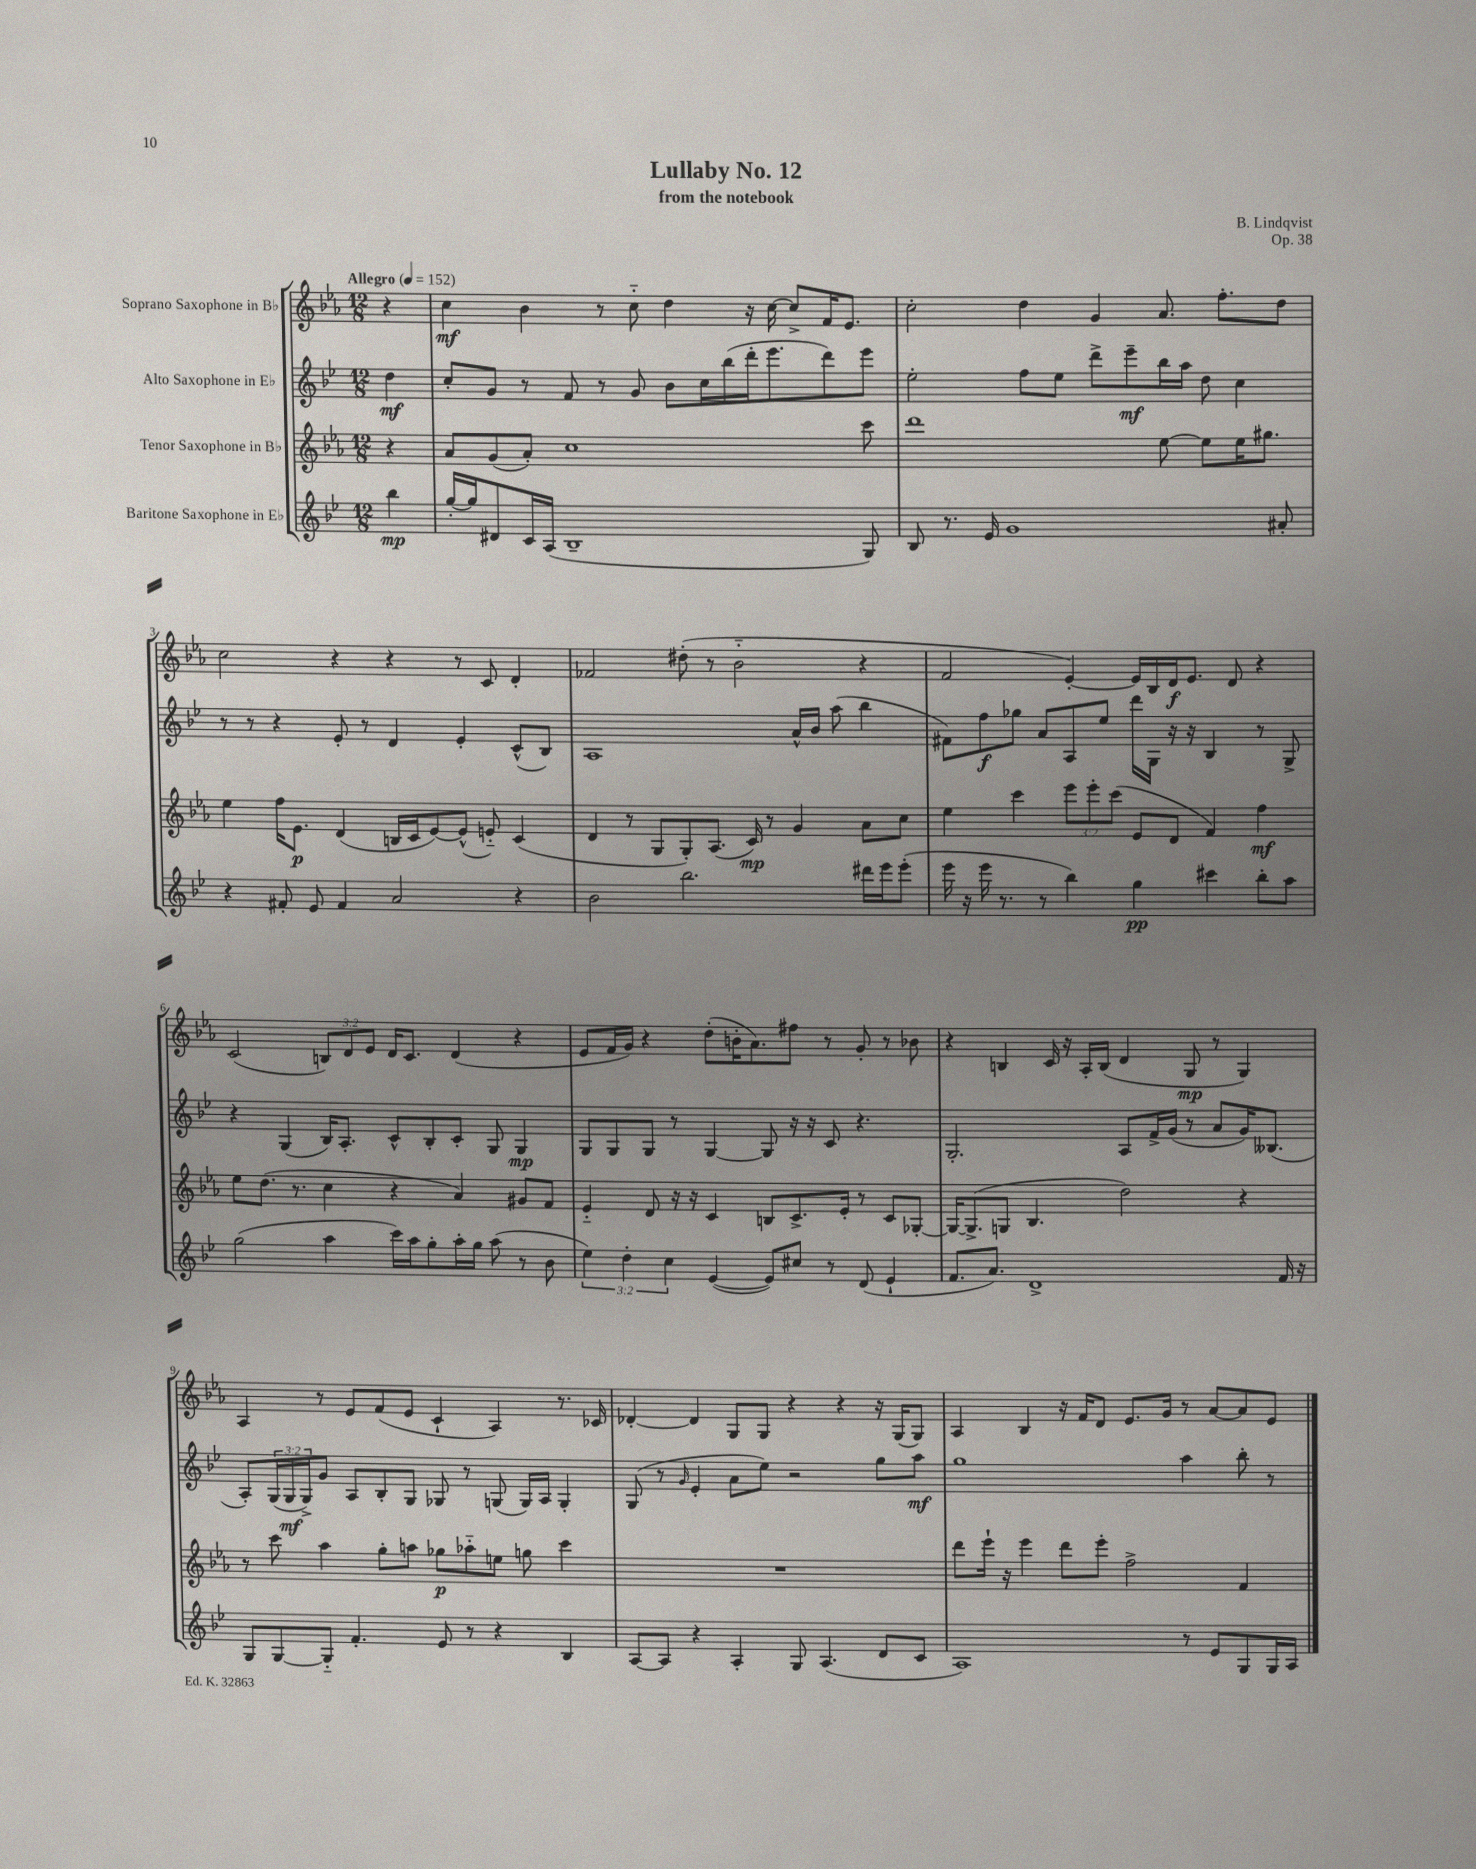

**kern	**dynam	**kern	**dynam	**kern	**dynam	**kern	**dynam
*part4	*part4	*part3	*part3	*part2	*part2	*part1	*part1
*staff4	*staff4	*staff3	*staff3	*staff2	*staff2	*staff1	*staff1
*I"Baritone Saxophone in E♭	*	*I"Tenor Saxophone in B♭	*	*I"Alto Saxophone in E♭	*	*I"Soprano Saxophone in B♭	*
*clefG2	*	*clefG2	*	*clefG2	*	*clefG2	*
*k[b-e-]	*	*k[b-e-a-]	*	*k[b-e-]	*	*k[b-e-a-]	*
*M12/8	*	*M12/8	*	*M12/8	*	*M12/8	*
*MM152	*	*MM152	*	*MM152	*	*MM152	*
=	=	=	=	=	=	=	=
!	!	!	!	!	!	!LO:TX:a:B:t=Allegro	!
4bb-\	mp	4r	.	4dd\	mf	4r	.
=1	=1	=1	=1	=1	=1	=1	=1
[16gg'/LL	.	8a-/L	.	8cc'/L	.	4cc\	mf
16gg/J]	.	.	.	.	.	.	.
8d#X/	.	(8g/	.	8g/J	.	.	.
16c/L	.	8a-'/J)	.	8r	.	4b-\	.
(16A/JJ	.	.	.	.	.	.	.
1B-~	.	1cc	.	8f/	.	.	.
.	.	.	.	8r	.	8r	.
.	.	.	.	8g/	.	8cc\	.
.	.	.	.	8b-\L	.	4dd\	.
.	.	.	.	16cc\L	.	.	.
.	.	.	.	(16bb-\	.	.	.
.	.	.	.	16ddd'\J	.	16r	.
.	.	.	.	8.eee-\	.	[16cc\	.
.	.	.	.	.	.	8cc^/L]	.
.	.	.	.	8ddd\)	.	16f/K	.
.	.	.	.	.	.	8.e-/J	.
8G/)	.	8ccc\	.	8eee-\J	.	.	.
=2	=2	=2	=2	=2	=2	=2	=2
8B-/	.	1ddd	.	2ee-'\	.	2cc'\	.
8.r	.	.	.	.	.	.	.
16e-/	.	.	.	.	.	.	.
1g	.	.	.	.	.	.	.
.	.	.	.	8ff\L	.	4dd\	.
.	.	.	.	8ee-\J	.	.	.
.	.	.	.	8ddd^\L	.	4g/	.
.	.	.	.	8eee-~\	mf	.	.
.	.	[8ee-\	.	16bb-\L	.	8.a-/	.
.	.	.	.	16aa\JJ	.	.	.
.	.	8ee-\L]	.	8dd\	.	.	.
.	.	.	.	.	.	8.ff'\L	.
.	.	16ee-\K	.	4cc\	.	.	.
.	.	8.gg#X\J	.	.	.	.	.
8a#X'/	.	.	.	.	.	8dd\J	.
!!LO:LB:g=z
=3	=3	=3	=3	=3	=3	=3	=3
4r	.	4ee-\	.	8r	.	2cc\	.
.	.	.	.	8r	.	.	.
8f#X'/	.	16ff\KL	.	4r	.	.	.
.	.	8.e-\J	p	.	.	.	.
8e-/	.	.	.	.	.	.	.
4f#/	.	(4d/	.	8e-'/	.	4r	.
.	.	.	.	8r	.	.	.
2a/	.	16Bn/LL	.	4d/	.	4r	.
.	.	16c/J	.	.	.	.	.
.	.	[8e-/)	.	.	.	.	.
.	.	(8e-^^/J]	.	4e-'/	.	8r	.
.	.	8en/)	.	.	.	8c/	.
4r	.	(4c/	.	(8c^^/L	.	4d'/	.
.	.	.	.	8B-/J)	.	.	.
=4	=4	=4	=4	=4	=4	=4	=4
2b-\	.	4d/	.	1A	.	2f-X/	.
.	.	8r	.	.	.	.	.
.	.	8G/L	.	.	.	.	.
2.bb-\	.	8G'/)	.	.	.	(8dd#X'\	.
.	.	(8.A-/J	.	.	.	8r	.
.	.	.	.	.	.	2b-\	.
.	.	16c/)	mp	.	.	.	.
.	.	8r	.	.	.	.	.
.	.	4g/	.	16a^^/LL	.	.	.
.	.	.	.	16b-/JJ	.	.	.
.	.	.	.	(8aa\	.	.	.
16ddd#X\LL	.	8a-\L	.	4bb-\	.	4r	.
16eee-\J	.	.	.	.	.	.	.
(8eee-'\J	.	8cc\J	.	.	.	.	.
=5	=5	=5	=5	=5	=5	=5	=5
16eee-\	.	4ee-\	.	8f#X\L)	.	2f/	.
16r	.	.	.	.	.	.	.
16eee-\	.	.	.	8ff\	f	.	.
8.r	.	.	.	.	.	.	.
.	.	4ccc\	.	8gg-X\J	.	.	.
8r	.	.	.	8a/L	.	.	.
4bb-\)	.	12eee-\L	.	8A/	.	[4e-'/)	.
.	.	12eee-'\	.	.	.	.	.
.	.	.	.	8ee-/J	.	.	.
.	.	(12ccc\J	.	.	.	.	.
4gg\	pp	8e-/L	.	16ddd\LL	.	16e-/LL]	.
.	.	.	.	16G\JJ	.	16B-/	.
.	.	8d/J	.	16r	.	16d/J	f
.	.	.	.	16r	.	8.e-/J	.
4ccc#X\	.	4f/)	.	4B-/	.	.	.
.	.	.	.	.	.	8d/	.
8bb-'\L	.	4ff\	mf	8r	.	4r	.
8aa\J	.	.	.	8G^/	.	.	.
!!LO:LB:g=z
=6	=6	=6	=6	=6	=6	=6	=6
(2gg\	.	8ee-\L	.	4r	.	(2c/	.
.	.	(8.dd\J	.	.	.	.	.
.	.	.	.	(4G/	.	.	.
.	.	8.r	.	.	.	.	.
4aa\	.	4cc\	.	16B-/KL)	.	12Bn/L)	.
.	.	.	.	8.A'/J	.	.	.
.	.	.	.	.	.	12d/	.
.	.	.	.	.	.	12e-/J	.
16ccc\LL)	.	4r	.	8c^^/L	.	16d/KL	.
16aa\J	.	.	.	.	.	8.c/J	.
8gg'\	.	.	.	8B-'/	.	.	.
16aa'\L	.	4a-/)	.	8c'/J	.	(4d/	.
16gg\JJ	.	.	.	.	.	.	.
(8aa\	.	.	.	8G/	.	.	.
8r	.	8g#X/L	.	4G/	mp	4r	.
8b-\	.	8f/J	.	.	.	.	.
=7	=7	=7	=7	=7	=7	=7	=7
6ee-\)	.	4e-/	.	8G/L	.	8e-/L	.
.	.	.	.	8G/	.	16f/L	.
6dd'\	.	.	.	.	.	.	.
.	.	.	.	.	.	16g/JJ)	.
.	.	8d/	.	8G/J	.	4r	.
6cc\	.	.	.	.	.	.	.
.	.	16r	.	8r	.	.	.
.	.	16r	.	.	.	.	.
([4e-/	.	4c/	.	[4G/	.	(8dd'\L	.
.	.	.	.	.	.	16bn'\K	.
.	.	.	.	.	.	8.a-\)	.
8e-/L])	.	8Bn/L	.	8G/]	.	.	.
8cc#X/J	.	8.c^/	.	16r	.	8ff#X\J	.
.	.	.	.	16r	.	.	.
8r	.	.	.	8c/	.	8r	.
.	.	16e-'/Jk	.	.	.	.	.
(8d/	.	8r	.	4.r	.	8g'/	.
4e-`/	.	8c/L	.	.	.	8r	.
.	.	[8G-X'/J	.	.	.	8b-X\	.
=8	=8	=8	=8	=8	=8	=8	=8
8.f/L	.	16G-/KL_	.	2.G'/	.	4r	.
.	.	(8.G-^/]	.	.	.	.	.
8.a/J)	.	.	.	.	.	.	.
.	.	8Gn/J	.	.	.	4Bn/	.
1d^	.	4.B-/	.	.	.	.	.
.	.	.	.	.	.	16c/	.
.	.	.	.	.	.	16r	.
.	.	.	.	.	.	16A-'/LL	.
.	.	.	.	.	.	(16B/JJ	.
.	.	2dd\)	.	8A/L	.	4d/	.
.	.	.	.	16f^/L	.	.	.
.	.	.	.	(16g/JJ	.	.	.
.	.	.	.	8r	.	8G/	mp
.	.	.	.	8a/L	.	8r	.
.	.	4r	.	16g/K)	.	4G/)	.
.	.	.	.	(8.B--X/J	.	.	.
16f/	.	.	.	.	.	.	.
16r	.	.	.	.	.	.	.
!!LO:LB:g=z
=9	=9	=9	=9	=9	=9	=9	=9
8G/L	.	8r	.	8A'/L)	.	4A-/	.
[8G/	.	8ccc\	.	(24G/L	.	.	.
.	.	.	.	24G/	mf	.	.
.	.	.	.	24G^/J)	.	.	.
8G/J]	.	4aa-\	.	8g/J	.	8r	.
4.f'/	.	.	.	8A/L	.	8e-/L	.
.	.	8gg'\L	.	8B-'/	.	(8f/	.
.	.	8aan\J	.	8G/J	.	8e-/J	.
8e-/	.	8gg-X\L	p	8G-X/	.	4c`/	.
8r	.	8aa-X\	.	8r	.	.	.
4r	.	8een\J	.	(8Gn/	.	4A-/)	.
.	.	8ggn\	.	16G/LL)	.	.	.
.	.	.	.	16A/JJ	.	.	.
4B-/	.	4ccc\	.	4G'/	.	8.r	.
.	.	.	.	.	.	16c-X/	.
=10	=10	=10	=10	=10	=10	=10	=10
[8A/L	.	1.r	.	(8G/	.	[4d-X'/	.
8A/J]	.	.	.	8r	.	.	.
.	.	.	.	16qqg/	.	.	.
4r	.	.	.	4e-'/	.	4d-/]	.
4A'/	.	.	.	8a\L	.	8G/L	.
.	.	.	.	8ee-\J)	.	8G/J	.
8G/	.	.	.	2r	.	4r	.
(4.A/	.	.	.	.	.	.	.
.	.	.	.	.	.	4r	.
8d/L	.	.	.	8gg\L	.	16r	.
.	.	.	.	.	.	(16G/KL	.
8c/J	.	.	.	8aa\J	mf	8G/J)	.
=11	=11	=11	=11	=11	=11	=11	=11
1A)	.	8ddd\L	.	1gg	.	4A-/	.
.	.	16eee-`\Jk	.	.	.	.	.
.	.	16r	.	.	.	.	.
.	.	4eee-\	.	.	.	4B-/	.
.	.	8ddd\L	.	.	.	16r	.
.	.	.	.	.	.	16f/KL	.
.	.	8eee-'\J	.	.	.	8d/J	.
.	.	2ff^\	.	.	.	8.e-/L	.
.	.	.	.	.	.	16g/Jk	.
8r	.	.	.	4aa\	.	8r	.
8e-/L	.	.	.	.	.	[8a-/L	.
8G/	.	4f/	.	8bb-'\	.	8a-/]	.
16G/L	.	.	.	8r	.	8e-/J	.
16A/JJ	.	.	.	.	.	.	.
==	==	==	==	==	==	==	==
*-	*-	*-	*-	*-	*-	*-	*-
